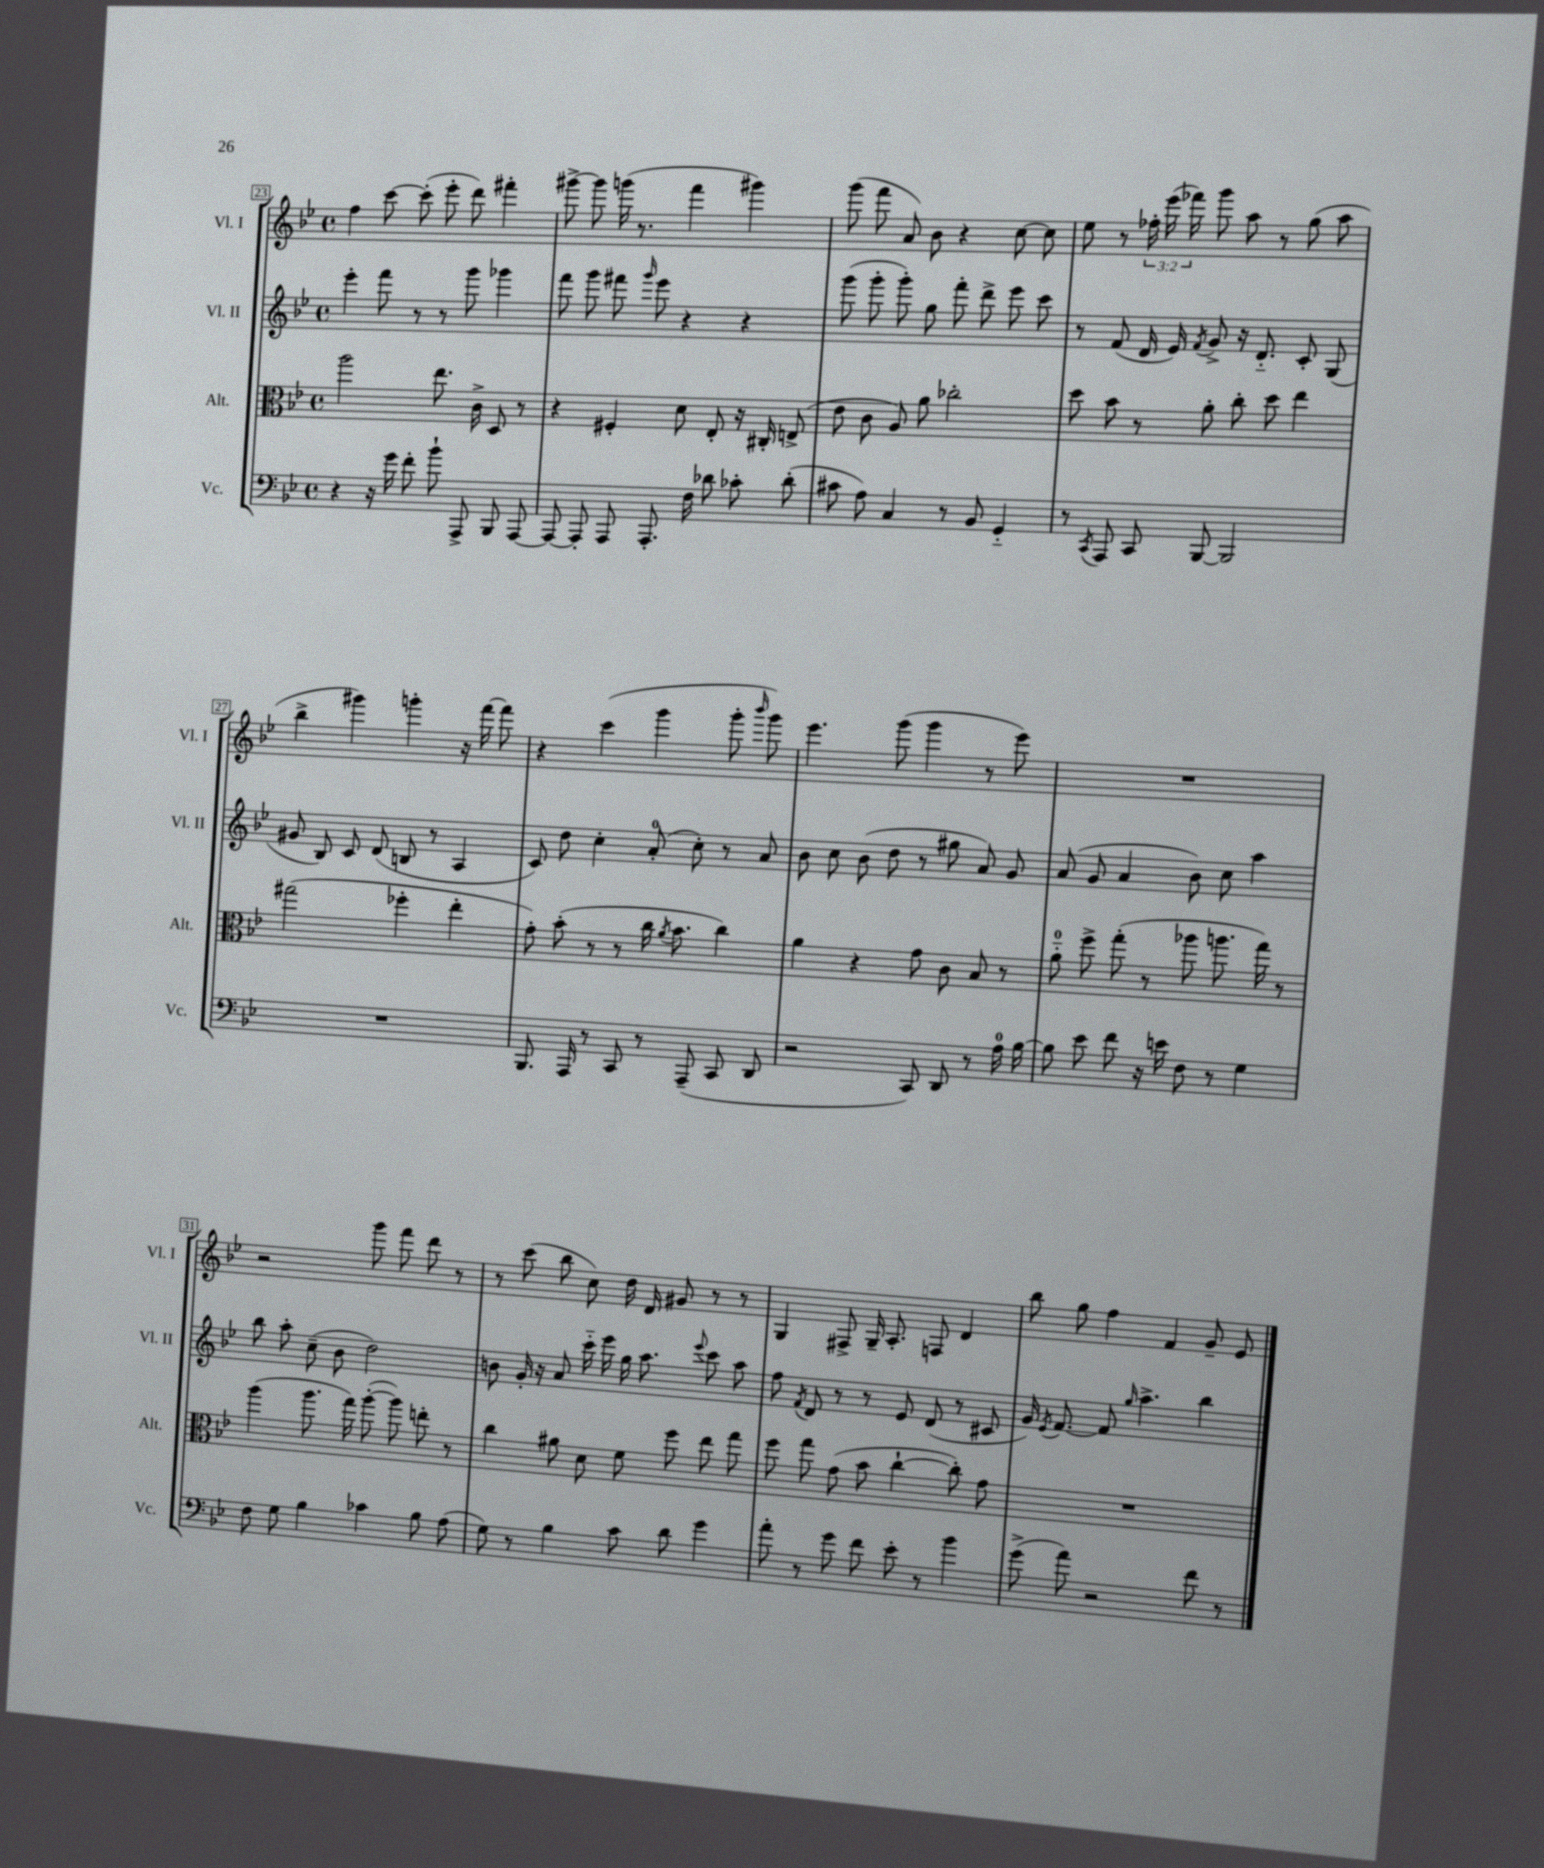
<<
\new StaffGroup <<
\new Staff = "s0" \with { instrumentName = "Vl. I" shortInstrumentName = "Vl. I" } {
    \clef treble \key bes \major \defaultTimeSignature \time 4/4 \override Staff.TupletNumber.text = #tuplet-number::calc-fraction-text
    \autoBeamOff f''4 c'''8~ c'''8-.( ees'''8-. d'''8) fis'''4-. |
    gis'''8~-> gis'''8 g'''16( r8. f'''4 gis'''4) |
    g'''8( f'''8 a'8) bes'8 r4 c''8~ c''8 |
    ees''8 r8 \tuplet 3/2 { fes''16-. ees'''16( fes'''16) } g'''8 a''8 r8 g''8( a''8 |
    bes''4-> gis'''4) g'''4-. r16 f'''16~ f'''8 |
    r4 c'''4( g'''4 g'''8-. \grace { bes'''16 } g'''8) |
    ees'''4. g'''8( g'''4 r8 ees'''8) |
    R1 |
    r2 g'''8 f'''8 d'''8 r8 |
    r8 c'''8( bes''8 c''8) d''16 d'16 gis'8 r8 r8 |
    g4 fis8-> g16-- a8.-. f8 d'4 |
    bes''8 g''8 f''4 f'4 g'8-- ees'8 \bar "|." |
}
\new Staff = "s1" \with { instrumentName = "Vl. II" shortInstrumentName = "Vl. II" } {
    \clef treble \key bes \major \defaultTimeSignature \time 4/4
    \autoBeamOff ees'''4-. f'''8 r8 r8 g'''8 ges'''4 |
    f'''8 g'''8 fis'''8 \grace { g'''16 } ees'''8 r4 r4 |
    g'''8( g'''8-. g'''8-.) g''8 f'''8-. d'''8-> ees'''8 c'''8 |
    r8 f'8( d'16 ees'16) \acciaccatura { f'8 } g'8-> r16 d'8.-_ c'8-. g8( |
    gis'8 bes8) c'8 d'8( b8 r8 a4 |
    c'8) d''8 c''4-. a'8-0-.( c''8-.) r8 a'8 |
    bes'8 c''8 bes'8( d''8 r8 gis''8 a'8) g'8 |
    a'8( g'8 a'4 bes'8) c''8 a''4 |
    bes''8 a''8-. c''8--( bes'8 d''2) |
    b'8 g'16-. r16 a'8 c'''16-_ ees'''16 g''16 a''8. \appoggiatura { ees'''8 } c'''8 a''8 |
    f''8 \acciaccatura { f'8 } d'8 r8 r8 ees'8 d'8( r8 cis'8 |
    g'16) \acciaccatura { ees'8 } f'8.~ f'8 \grace { g''16 } a''4.-> bes''4 \bar "|." |
}
\new Staff = "s2" \with { instrumentName = "Alt." shortInstrumentName = "Alt." } {
    \clef alto \key bes \major \defaultTimeSignature \time 4/4
    \autoBeamOff a''2 ees''8. c'16-> d8 r8 |
    r4 fis4-. d'8 ees8-. r16 cis16-. e8->( |
    ees'8 c'8 a8) a'8 ces''2-. |
    d''8 bes'8 r8 a'8-. c''8-. d''8 ees''4 |
    gis''2( fes''4-. ees''4-. |
    g'8-.) bes'8-.( r8 r8 c''16 \acciaccatura { a'8 } bes'8. c''4) |
    a'4 r4 g'8 c'8 bes8 r8 |
    a'8-0-_ f''8-> g''8-.( r8 aes''8 a''8. g''16) r8 |
    a''4( a''8. g''16) a''8~-.( a''8) e''8-. r8 |
    c''4 ais'8 d'8 f'8 f''8 ees''8 g''8 |
    f''8 g''8 g'8( bes'8 c''4~-! c''8-.) g'8 |
    R1 \bar "|." |
}
\new Staff = "s3" \with { instrumentName = "Vc." shortInstrumentName = "Vc." } {
    \clef bass \key bes \major \defaultTimeSignature \time 4/4
    \autoBeamOff r4 r16 g'16 f'8-. bes'8-! a,,8-> bes,,8 a,,8~ |
    a,,8~ a,,8-. a,,8 a,,8.-. f16 des'8 ces'8-. des'8-.( |
    cis'8 a8) c4 r8 bes,8 g,4-_ |
    r8 \acciaccatura { c,8 } a,,8 c,8 bes,,8~ bes,,2 |
    R1 |
    bes,,8. a,,16 r8 c,8 r8 a,,8--( c,8 d,8 |
    r2 c,8) d,8 r8 a16-0 bes16~ |
    bes8 ees'8 f'8 r16 e'16 f8 r8 g4 |
    f8 g8 bes4 ces'4 bes8 a8( |
    g8) r8 bes4 c'8 d'8 g'4 |
    a'8-. r8 g'8 f'8 ees'8-. r8 bes'4 |
    g'8->( a'8) r2 f'8 r8 \bar "|." |
}
>>
>>
\layout { \context { \Score currentBarNumber = #23 \override BarNumber.stencil = #(make-stencil-boxer 0.1 0.3 ly:text-interface::print) } }
